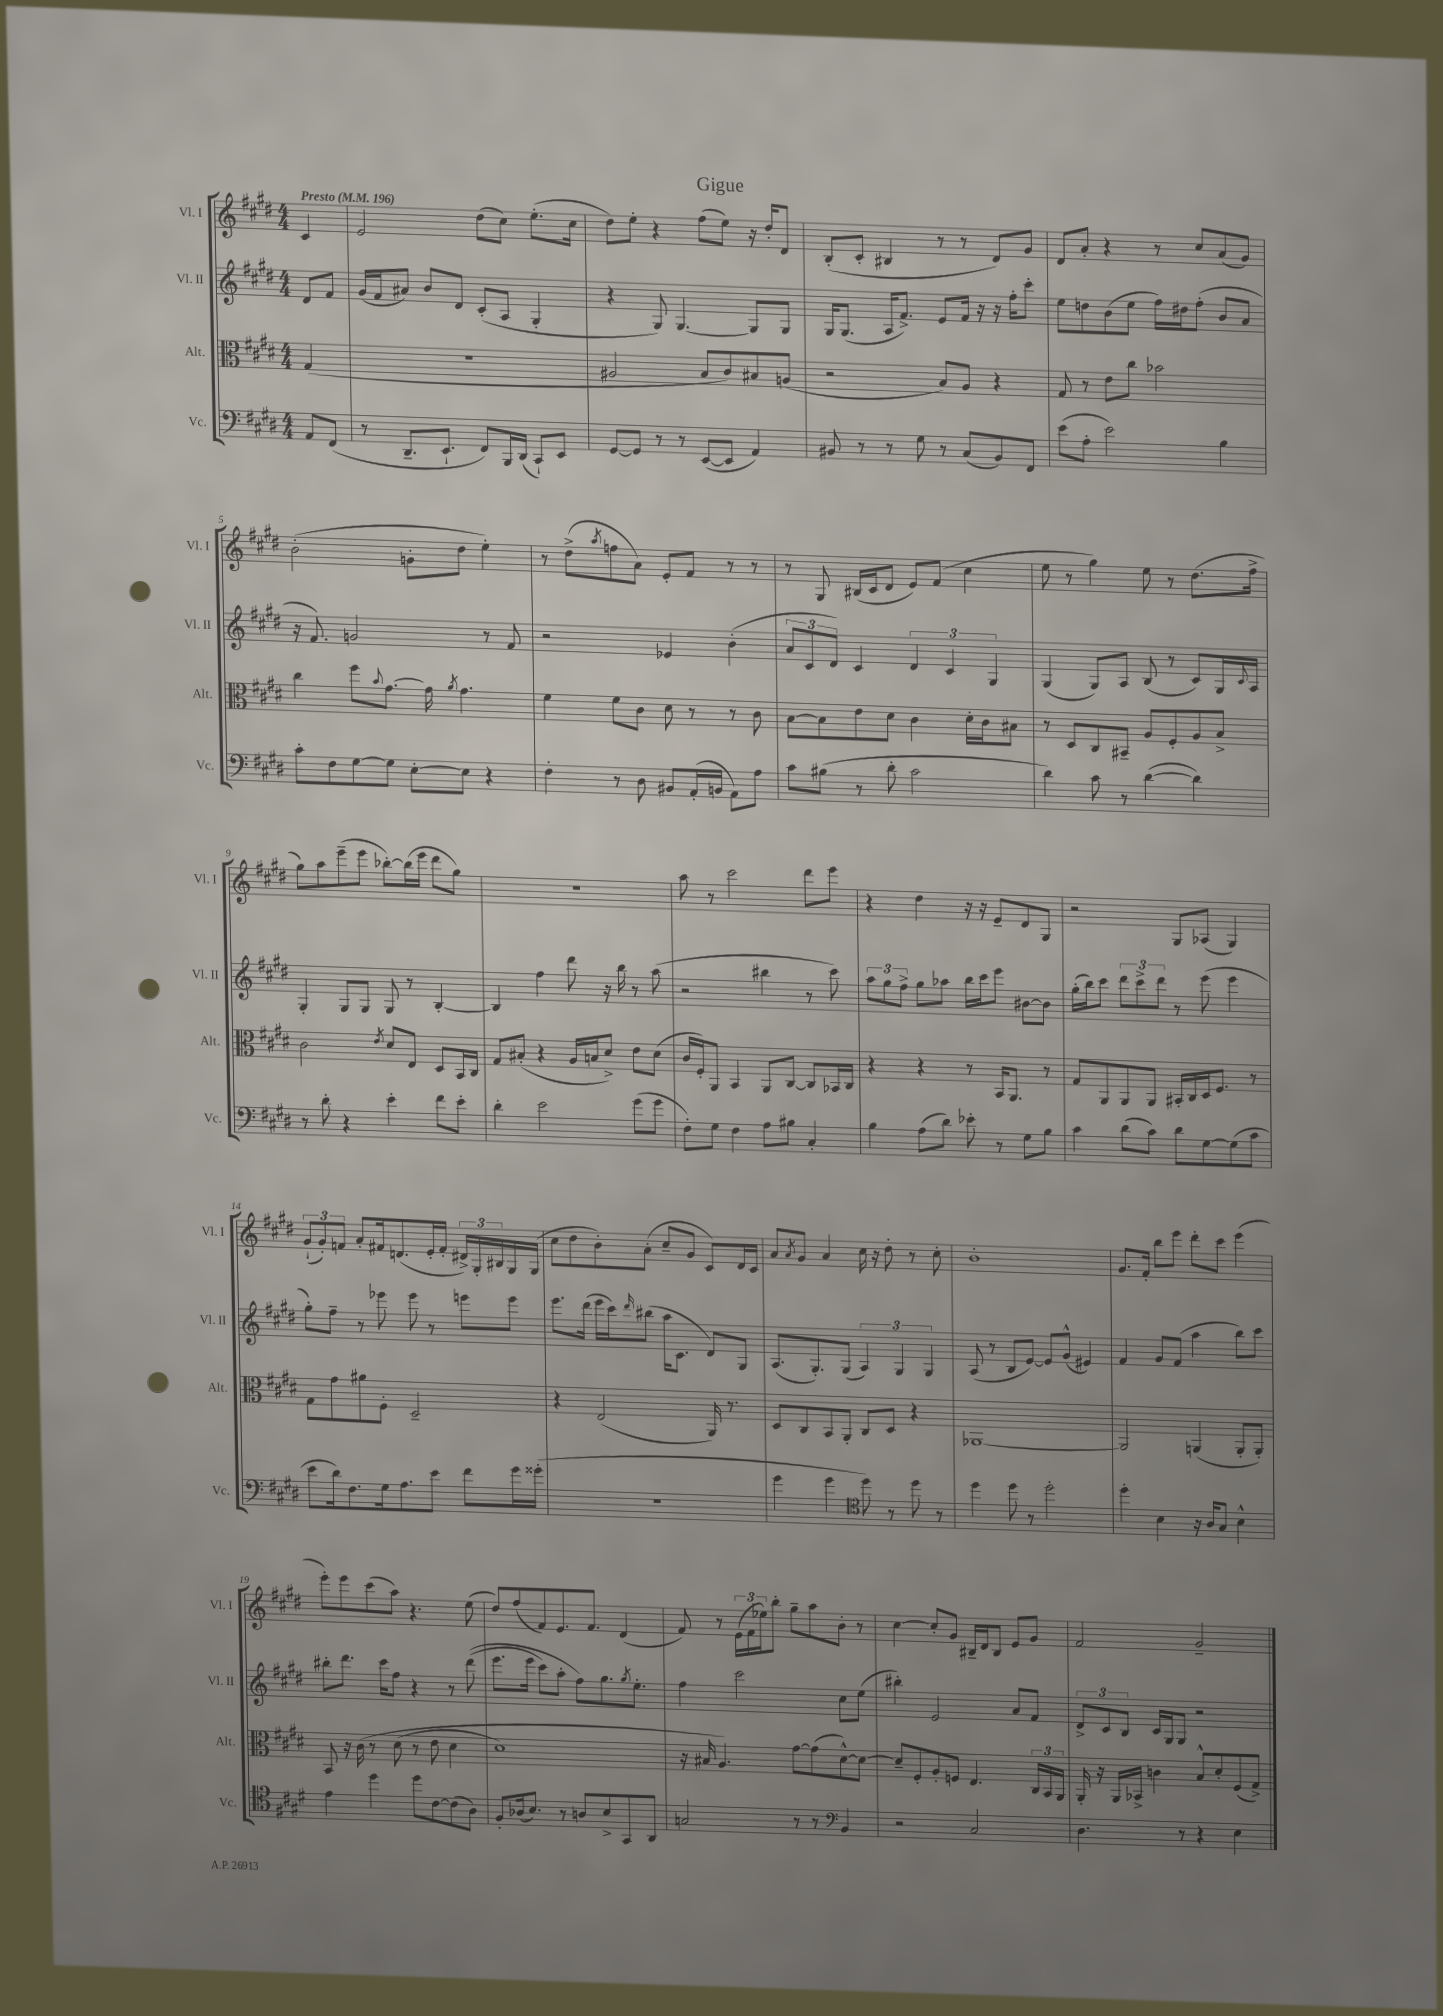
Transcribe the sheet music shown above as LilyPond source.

\header { title = "Gigue" }
<<
\new StaffGroup <<
\new Staff = "s0" \with { instrumentName = "Vl. I" shortInstrumentName = "Vl. I" } {
    \clef treble \key e \major \numericTimeSignature \time 4/4 \partial 4 \tempo "Presto" 4 = 196
    cis'4 |
    e'2 dis''8( cis''8) e''8.-.( cis''16 |
    dis''8) e''8-. r4 fis''8( e''8) r16 dis''16-. dis'8 |
    b8-.( cis'8-. bis4 r8 r8 dis'8) gis'8 |
    dis'8 a'8-. r4 r8 cis''8 a'8( gis'8) |
    b'2-.( g'8-. dis''8 e''4-.) |
    r8 dis''8->( \acciaccatura { a''8 } f''8 a'8) e'8-. fis'8 r8 r8 |
    r8 gis8 bis16( cis'16 dis'8 e'8) fis'8( cis''4 |
    e''8 r8 gis''4) e''8 r8 dis''8.( fis''16-> |
    gis''8) a''8 e'''8--( e'''8 bes''8~-.) bes''16( e'''16 dis'''8 gis''8) |
    R1 |
    a''8 r8 cis'''2 dis'''8 e'''8 |
    r4 dis''4 r16 r16 e'8-- dis'8 gis8 |
    r2 gis8 aes8( gis4) |
    \tuplet 3/2 { gis'8-!( gis'8-.) f'8 } a'8-. fis'16 d'8.( e'16-. fis'16-. \tuplet 3/2 { dis'16->) gis16-. bis16 } gis16 gis16( |
    cis''8 dis''8 b'8-.) a'8-.( cis''8-- gis'8 cis'8) dis'16 cis'16 |
    a'8 \acciaccatura { a'8 } gis'8 a'4 cis''16 r16 dis''8-. r8 cis''8-. |
    b'1-. |
    gis'8. fis'16-. b''8 e'''8 dis'''8-. cis'''8 e'''4( |
    e'''8-.) e'''8 cis'''8( a''8) r4. e''8( |
    dis''8) fis''8( fis'8) e'8. fis'8. dis'4( |
    fis'8) r8 \tuplet 3/2 { e'16( fis'16 ees''16) } b''8-. gis''8-- a''8 b'8-. r8 |
    cis''4~ cis''8-. gis'8 bis16-- dis'16 bis8 e'8 gis'8 |
    fis'2 gis'2-- \bar "|." |
}
\new Staff = "s1" \with { instrumentName = "Vl. II" shortInstrumentName = "Vl. II" } {
    \clef treble \key e \major \numericTimeSignature \time 4/4 \partial 4
    dis'8 fis'8 |
    gis'16( fis'16 ais'8) b'8 dis'8 cis'8-.( a8 gis4-. |
    r4 gis8) gis4.~ gis8 gis8 |
    gis16 gis8.( a16 fis'8.->) e'8 fis'16 r16 r16 fis''16-. cis'''8-. |
    e''8 d''8 b'8( e''8 fis''16) dis''16 fis''8-.( b'8 a'8 |
    r16 fis'8.) g'2 r8 fis'8 |
    r2 ees'4 b'4-.( |
    \tuplet 3/2 { a'8 cis'8 dis'8) } cis'4 \tuplet 3/2 { dis'4 cis'4 gis4 } |
    gis4( gis8) a8 b8( r8 cis'8) gis16 \appoggiatura { cis'8 } a16 |
    gis4-. gis8 gis8 gis8 r8 b4~-. |
    b4 fis''4 dis'''8 r16 b''16 r8 a''8( |
    r2 bis''4 r8 cis'''8) |
    \tuplet 3/2 { a''8 gis''8 fis''8-> } gis''8 aes''8 b''16 cis'''16 e'''8 bis'8~ bis'8 |
    gis''16-.( b''16) cis'''8 \tuplet 3/2 { dis'''8 cis'''8-> dis'''8 } r8 e'''8( e'''4 |
    gis''8-.) fis''8-- r8 ees'''8 ees'''8 r8 e'''8 e'''8 |
    e'''8. dis'''16( e'''16 cis'''16) \grace { dis'''16 } bis''8( a''16 cis'8. dis'8) gis8 |
    a8.( gis8.-.) gis8( \tuplet 3/2 { a4) gis4 gis4 } |
    a8( r8 b8 e'8~) e'8 gis'8-^( eis'4) |
    fis'4 gis'8 fis'8( a''4 b''8) cis'''8 |
    bis''8-. dis'''8. cis'''16 fis''8 r4 r8 dis'''8(\( |
    e'''8. e'''16 cis'''8) a''8-. fis''8\) gis''8. \acciaccatura { gis''8 } e''8.-. |
    fis''4 cis'''2 cis''8 e''8( |
    bis''4-.) e'2 a'8 fis'8 |
    \tuplet 3/2 { dis'8-> cis'8 b8 } cis'16 gis16 gis8 r2 \bar "|." |
}
\new Staff = "s2" \with { instrumentName = "Alt." shortInstrumentName = "Alt." } {
    \clef alto \key e \major \numericTimeSignature \time 4/4 \partial 4
    gis4( |
    r1 |
    ais2 b8 cis'8) bis8 a8( |
    r2 b8) a8 r4 |
    gis8 r8 e'8 cis''8 bes'2 |
    cis''4 fis''8 \appoggiatura { b'8 } gis'8.~ gis'16 \acciaccatura { a'8 } gis'4. |
    fis'4 fis'8 cis'8 dis'8 r8 r8 cis'8 |
    b8~ b8 e'8 dis'8 cis'4 dis'16-. cis'16 bis8 |
    r8 dis8 cis8 bis,8-- a8 fis8-. a8 b8-> |
    cis'2 \acciaccatura { e'8 } dis'8 e8 dis8 b,16 cis16 |
    gis8 bis8-.( r4 a16 b16 dis'8->) e'8 dis'8( |
    cis'16 fis16-.) a,8 b,4 a,8 cis8~ cis8 bes,16 cis16 |
    r4 r4 r8 b,16 a,8. r8 |
    gis8 a,8 a,8 a,8 bis,16-. cis16 dis16 fis8. r8 |
    gis8 gis'8 ais'8 fis8-. dis2-- |
    r4 e2( a,16) r8. |
    dis8 cis8 b,8 a,8-. cis8 dis8 r4 |
    aes,1~ |
    aes,2 a,4( a,8-. a,8-.) |
    b,8 r16 cis'16\( r8 dis'8( r8 e'8 dis'4 |
    dis'1) |
    r16 bis16 a4.\) gis'8~ gis'8( dis'8~-^) dis'8~ |
    dis'8-- fis8-. a8-. f8 e4. \tuplet 3/2 { cis16 b,16 a,16 } |
    a,16-. r16 a,16 bes,16-> c'4 b8-^ dis'8-. fis8( gis8->) \bar "|." |
}
\new Staff = "s3" \with { instrumentName = "Vc." shortInstrumentName = "Vc." } {
    \clef bass \key e \major \numericTimeSignature \time 4/4 \partial 4
    a,8 fis,8( |
    r8 dis,8.-- e,8.-! fis,8) b,,16 dis,16( cis,8-!) e,8 |
    gis,8~ gis,8 r8 r8 e,8~( e,8 a,4) |
    bis,8 r8 r8 gis8 r8 cis8( bis,8) fis,8 |
    e'8( a8-. e'2) b4 |
    cis'8-. fis8 gis8~ gis8 e8~-. e8 r4 |
    fis4-. r8 dis8 bis,8 a,16-.( b,16 a,8) a8 |
    cis'8 bis8( r8 dis'8-. cis'2 |
    dis'4) cis'8 r8 dis'4~( dis'4) |
    r8 dis'8-. r4 e'4-. fis'8 e'8-. |
    dis'4-. e'2 gis'8( gis'8 |
    fis8-.) gis8 fis4 a8 bis8 cis4-. |
    b4 a8( dis'8) ees'8-. r8 gis8 b8 |
    cis'4 dis'8( cis'8) dis'8 gis8~ gis8( cis'8 |
    e'8 dis'16) fis8. gis16 a8. e'8 fis'8 gis'16 gisis'16-.( |
    R1 |
    gis'4 gis'4 \clef tenor dis''8) r8 dis''8 r8 |
    dis''4 dis''8 r8 dis''2-. |
    dis''4-. b4 r16 a16 gis8 b4-^ |
    e'4 dis''4 dis''8 cis'8~ cis'8( a8) |
    fis8-. aes16( b8.) r8 a8 b8-> gis,8 a,8 |
    g2 r8 r8 \clef bass b,4 |
    r2 cis2 |
    dis4. r8 r4 e4 \bar "|." |
}
>>
>>
